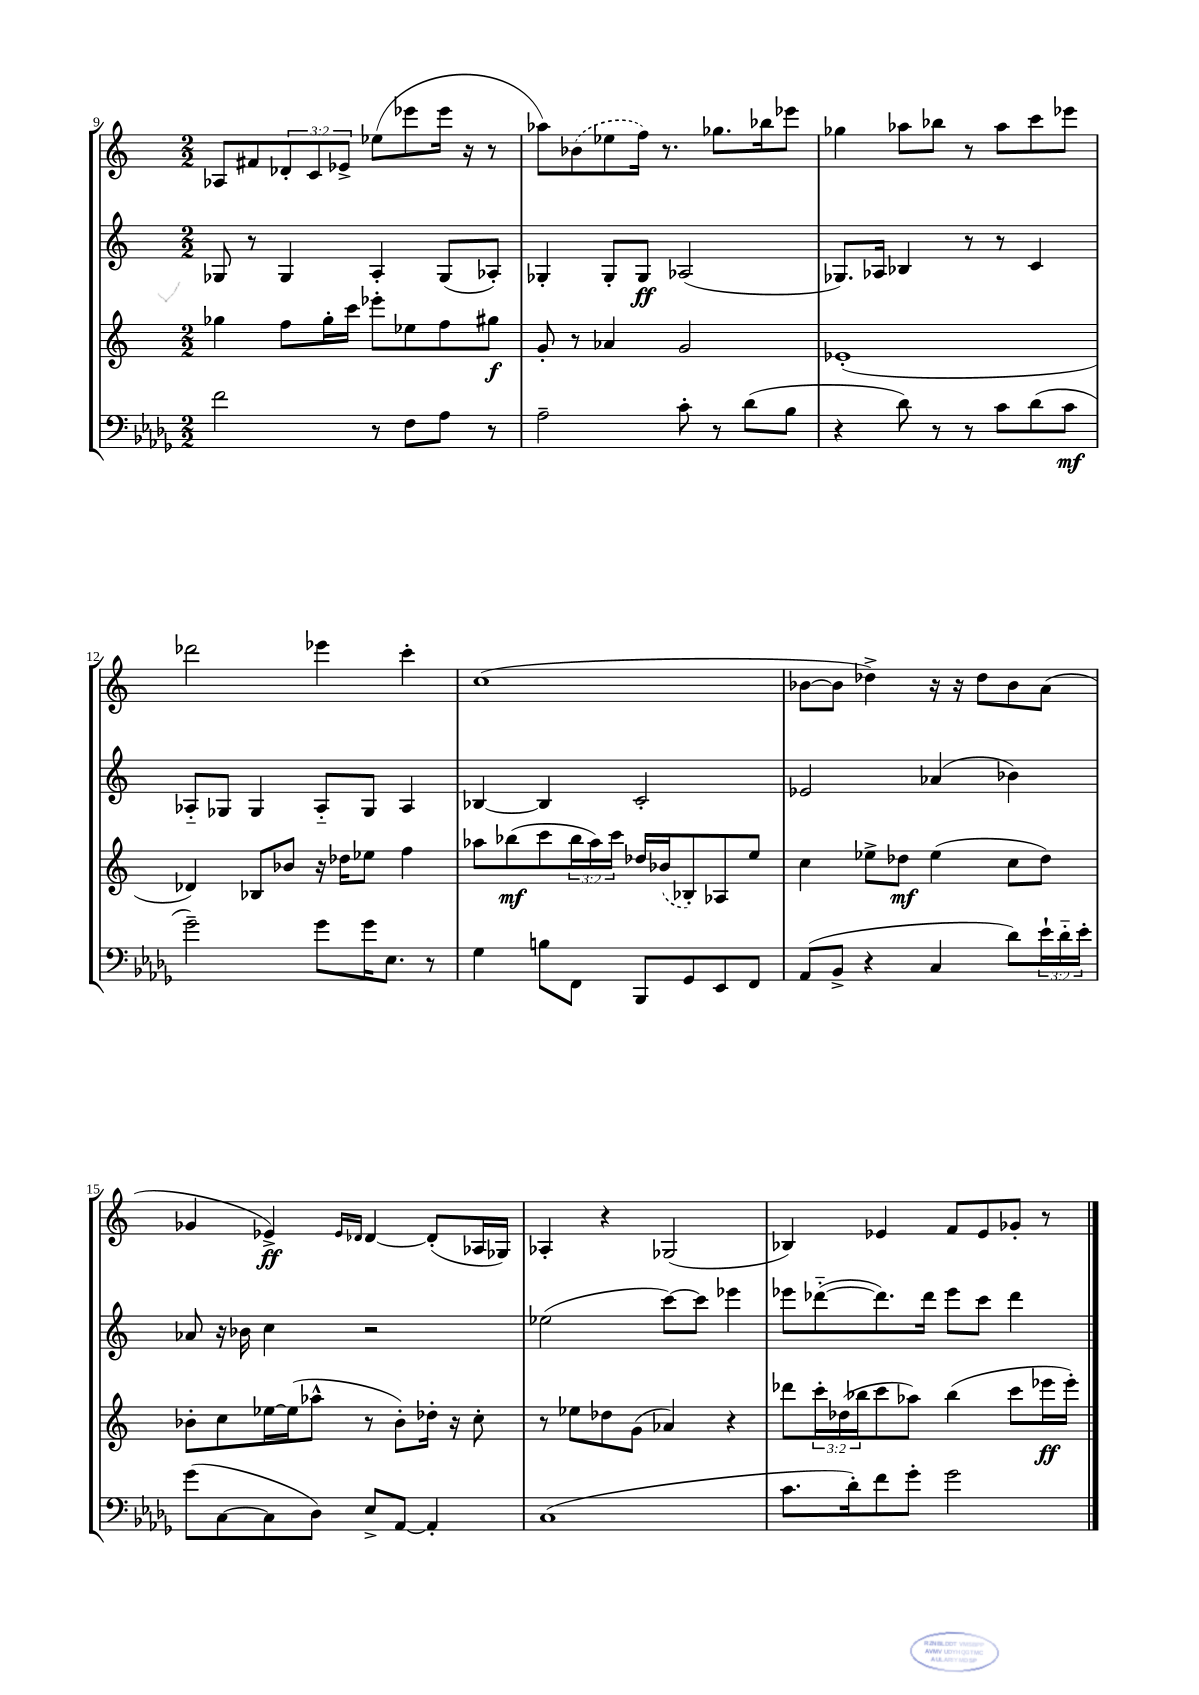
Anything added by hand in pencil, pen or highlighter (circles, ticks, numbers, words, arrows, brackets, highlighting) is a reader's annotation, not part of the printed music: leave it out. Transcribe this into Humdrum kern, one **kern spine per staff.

**kern	**kern	**kern	**kern
*staff4	*staff3	*staff2	*staff1
*clefF4	*clefG2	*clefG2	*clefG2
*k[b-e-a-d-g-]	*k[]	*k[]	*k[]
*M2/2	*M2/2	*M2/2	*M2/2
2f	4gg-	8G-	8A-
.	.	8r	8f#
.	8ff	4G-	12d-'
.	.	.	12c
.	16gg-'	.	.
.	.	.	12e-^
.	16ccc	.	.
8r	8eee-'	4A'	(8ee-
8F	8ee-	.	8eee-
8A-	8ff	(8G-	16eee-
.	.	.	16r
8r	8gg#	8A-')	8r
=	=	=	=
2A-~	8g'	4G-'	8aa-)
.	8r	.	(8b-
.	4a-	8G-'	8ee-
.	.	8G-	16ff)
.	.	.	8.r
8c'	2g	(2A-	.
8r	.	.	8.gg-
(8d-	.	.	.
.	.	.	16bb-
8B-	.	.	8eee-
=	=	=	=
4r	(1e-'	8.G-)	4gg-
.	.	16A-	.
8d-)	.	4B-	8aa-
8r	.	.	8bb-
8r	.	8r	8r
8c	.	8r	8aa-
(8d-	.	4c	8ccc
8c	.	.	8eee-
=	=	=	=
2g-~)	4d-)	8A-'~	2ddd-
.	.	8G-	.
.	8B-	4G-	.
.	8b-	.	.
8g-	16r	8A-'~	4eee-
.	16dd-	.	.
16g-	8ee-	8G-	.
8.E-	.	.	.
.	4ff	4A-	4ccc'
8r	.	.	.
=	=	=	=
4G-	8aa-	[4B-	(1cc
.	(8bb-	.	.
8B	8ccc	4B-]	.
8FF	24bb-	.	.
.	24aa-)	.	.
.	24ccc	.	.
8BBB-	16dd-	2c'	.
.	(16b-	.	.
8GG-	8B-')	.	.
8EE-	8A-	.	.
8FF	8ee	.	.
=	=	=	=
(8AA-	4cc	2e-	[8b-
8BB-^	.	.	8b-]
4r	8ee-^	.	4dd-^)
.	8dd-	.	.
4C	(4ee-	(4a-	16r
.	.	.	16r
.	.	.	8dd-
8d-)	8cc	4b-)	8b-
24e-`	8dd-)	.	(8a
24d-'~	.	.	.
24e-'	.	.	.
=	=	=	=
(8g-	8b-'	8a-	4g-
[8C	8cc	16r	.
.	.	16b-	.
8C]	[16ee-	4cc	4e-^)
.	(16ee-]	.	.
8D-)	8aa-^^	.	.
.	.	.	16qqe-
.	.	.	16qqd-
8E-^	8r	2r	[4d-
[8AA-	8b-')	.	.
4AA-']	16dd-'	.	(8d-']
.	16r	.	.
.	8cc'	.	16A-
.	.	.	16G-)
=	=	=	=
(1C	8r	(2ee-	4A-'
.	8ee-	.	.
.	8dd-	.	4r
.	(8g	.	.
.	4a-)	[8ccc)	(2G-
.	.	8ccc]	.
.	4r	4eee-	.
=	=	=	=
8.c	8ddd-	8eee-	4B-)
.	24ccc'	([8ddd-'~	.
.	(24dd-	.	.
16d-')	.	.	.
.	24bb-	.	.
8f	8ccc	8.ddd-])	4e-
8g-'	8aa-)	.	.
.	.	16ddd-	.
2g-	(4bb-	8eee-	8f
.	.	8ccc	8e-
.	8ccc	4ddd-	8g-'
.	16eee-	.	8r
.	16eee-')	.	.
==	==	==	==
*-	*-	*-	*-
